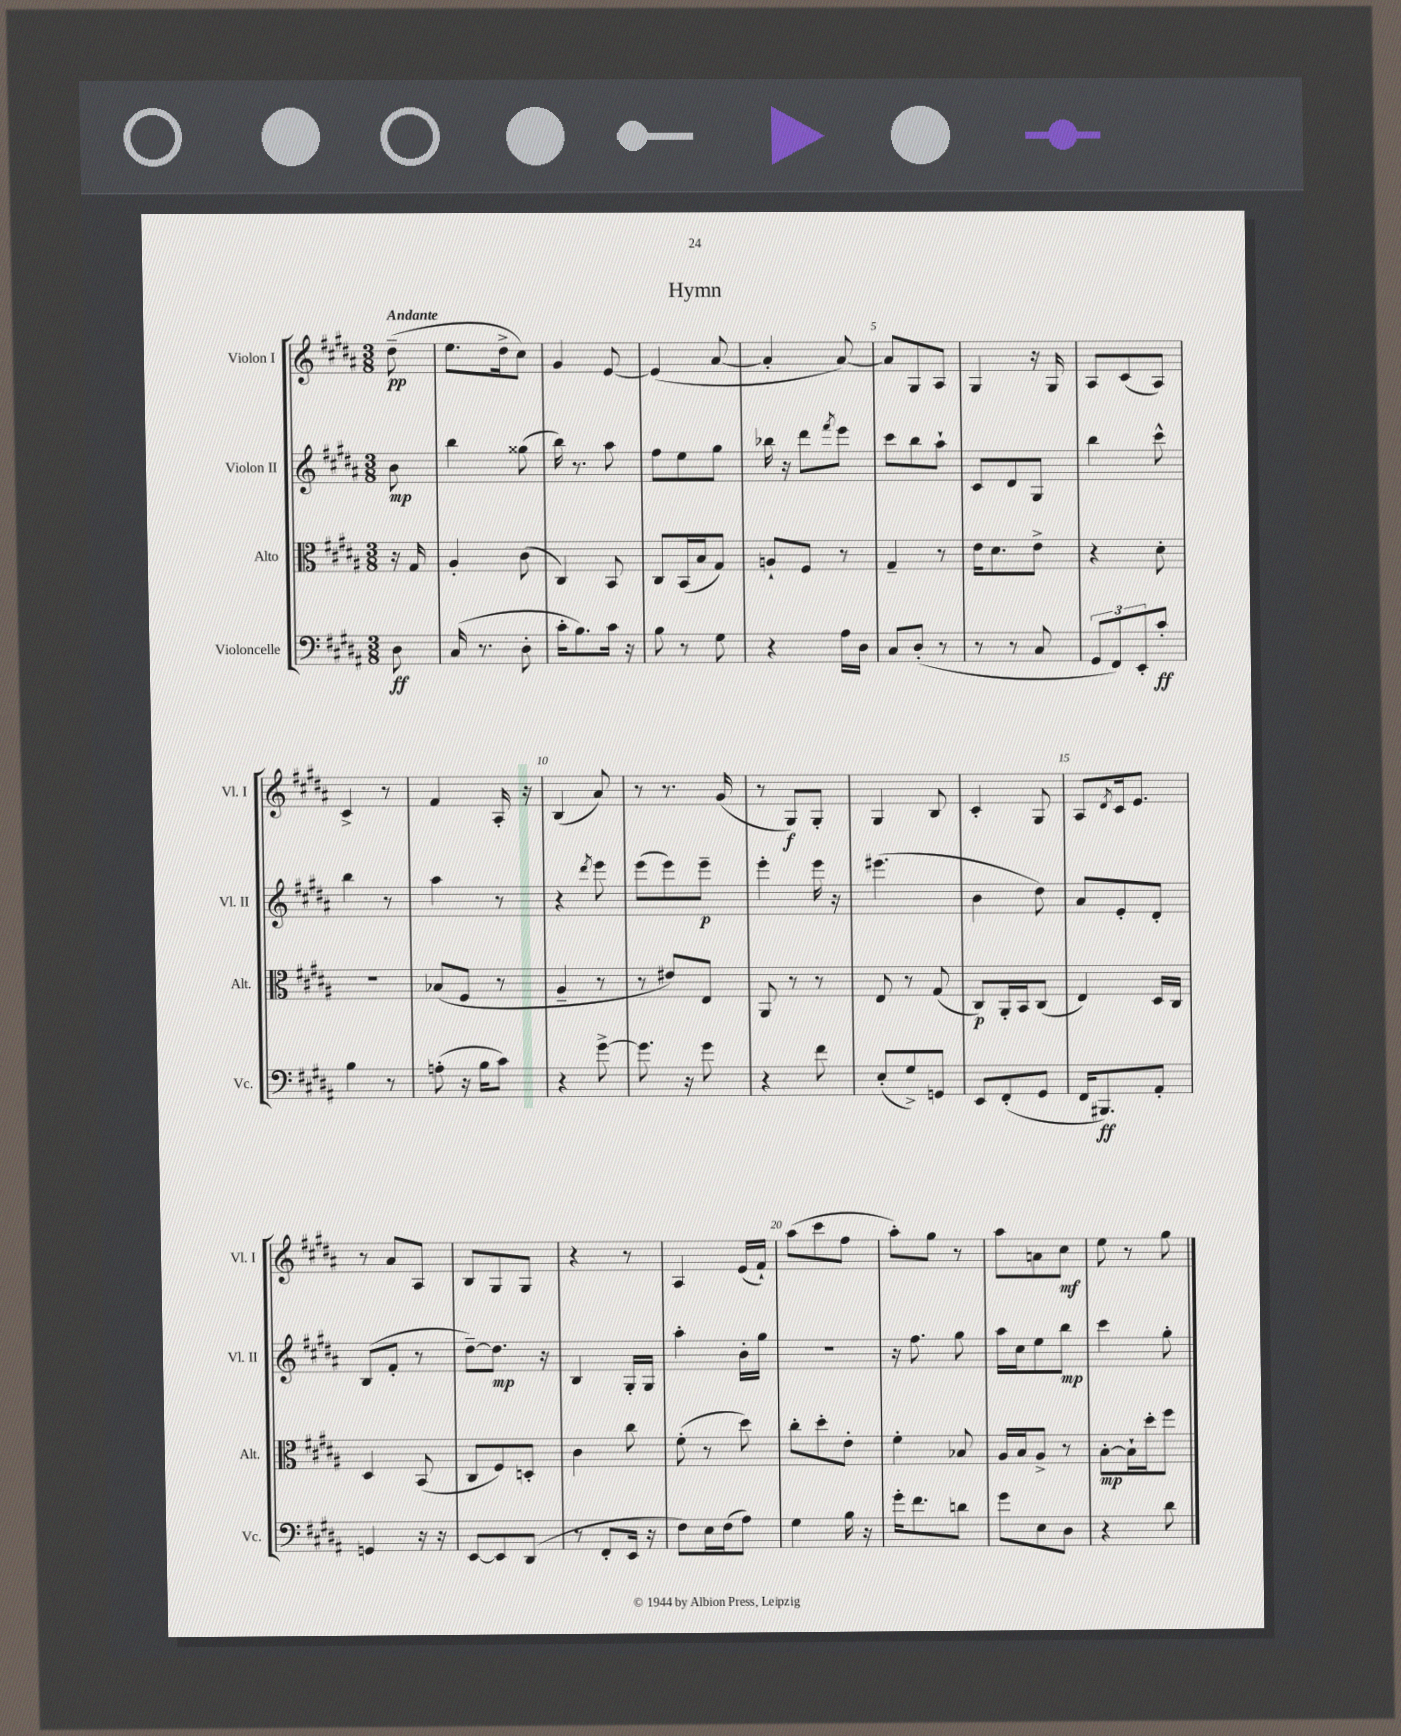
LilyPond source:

\header { title = "Hymn" }
<<
\new StaffGroup <<
\new Staff = "s0" \with { instrumentName = "Violon I" shortInstrumentName = "Vl. I" } {
    \clef treble \key b \major \numericTimeSignature \time 3/8 \partial 8 \tempo "Andante"
    dis''8--\pp( |
    e''8. dis''16-> cis''8) |
    gis'4 e'8~ |
    e'4( ais'8~ |
    ais'4-. ais'8~) |
    ais'8 gis8 ais8 |
    gis4 r16 gis16 |
    ais8 cis'8( ais8) |
    cis'4-> r8 |
    fis'4 ais16-. r16 |
    b4( ais'8) |
    r8 r8. gis'16( |
    r8 gis8\f) gis8-. |
    gis4 b8 |
    cis'4-. gis8 |
    ais8 \acciaccatura { dis'8 } cis'16 e'8. |
    r8 ais'8 ais8 |
    b8 gis8 gis8 |
    r4 r8 |
    ais4 e'16( fis'16-!) |
    ais''8( cis'''8 fis''8 |
    ais''8-.) gis''8 r8 |
    ais''8 a'8 cis''8\mf |
    e''8 r8 gis''8 \bar "|." |
}
\new Staff = "s1" \with { instrumentName = "Violon II" shortInstrumentName = "Vl. II" } {
    \clef treble \key b \major \numericTimeSignature \time 3/8 \partial 8
    b'8\mp |
    b''4 gisis''8( |
    b''16) r8. ais''8 |
    fis''8 e''8 gis''8 |
    bes''16 r16 dis'''8 \acciaccatura { fis'''8 } e'''8 |
    cis'''8 b''8 ais''8-! |
    cis'8 dis'8 gis8 |
    b''4 cis'''8-^ |
    b''4 r8 |
    ais''4 r8 |
    r4 \acciaccatura { dis'''8 } e'''8 |
    e'''8( e'''8) e'''8--\p |
    e'''4-. e'''16 r16 |
    eis'''4.( |
    b'4 dis''8) |
    ais'8 e'8-. dis'8-. |
    b8( fis'8-. r8 |
    dis''8~--) dis''8.\mp r16 |
    b4 gis16-. gis16 |
    ais''4-. b'16-. gis''16 |
    R4. |
    r16 fis''8. gis''8 |
    ais''16 cis''16 e''8 b''8\mp |
    cis'''4 gis''8-. \bar "|." |
}
\new Staff = "s2" \with { instrumentName = "Alto" shortInstrumentName = "Alt." } {
    \clef alto \key b \major \numericTimeSignature \time 3/8 \partial 8
    r16 gis16 |
    ais4-. cis'8( |
    cis4) b,8 |
    cis8 b,16( b16 gis8) |
    a8-! fis8 r8 |
    gis4-- r8 |
    e'16 dis'8. e'8-> |
    r4 dis'8-. |
    r4. |
    bes8( fis8 r8 |
    ais4-- r8 |
    r8 eis'8) e8 |
    ais,8 r8 r8 |
    e8 r8 gis8( |
    cis8\p) ais,16-. b,16 cis8( |
    e4) dis16 cis16 |
    dis4 b,8( |
    cis8 fis8) d8-. |
    cis'4 cis''8 |
    fis'8-.( r8 dis''8) |
    cis''8-. dis''8-. e'8-. |
    fis'4-. bes8 |
    ais16 b16 ais8-> r8 |
    b8~-.\mp b16-! dis''16-. fis''8 \bar "|." |
}
\new Staff = "s3" \with { instrumentName = "Violoncelle" shortInstrumentName = "Vc." } {
    \clef bass \key b \major \numericTimeSignature \time 3/8 \partial 8
    dis8\ff |
    cis16( r8. dis8-. |
    cis'16-. b8.) cis'16 r16 |
    b8 r8 gis8 |
    r4 ais16 dis16 |
    cis8 dis8-.( r8 |
    r8 r8 cis8 |
    \tuplet 3/2 { gis,8 fis,8) e,8-. } cis'8-.\ff |
    b4 r8 |
    a8-.( r16 b16 cis'8) |
    r4 gis'8~-> |
    gis'8. r16 gis'8 |
    r4 fis'8 |
    e8-.( gis8->) g,8 |
    e,8 fis,8-.( gis,8 |
    fis,16 bis,,8.\ff) ais,8-. |
    g,4 r16 r16 |
    e,8~ e,8 dis,8( |
    r8 fis,8-. e,16 r16 |
    fis8) e16 fis16( ais8) |
    gis4 b16 r16 |
    gis'16-. fis'8. d'8 |
    gis'8 e8 dis8 |
    r4 dis'8 \bar "|." |
}
>>
>>
\layout { \context { \Score \override BarNumber.break-visibility = ##(#f #t #t) barNumberVisibility = #(every-nth-bar-number-visible 5) } }
